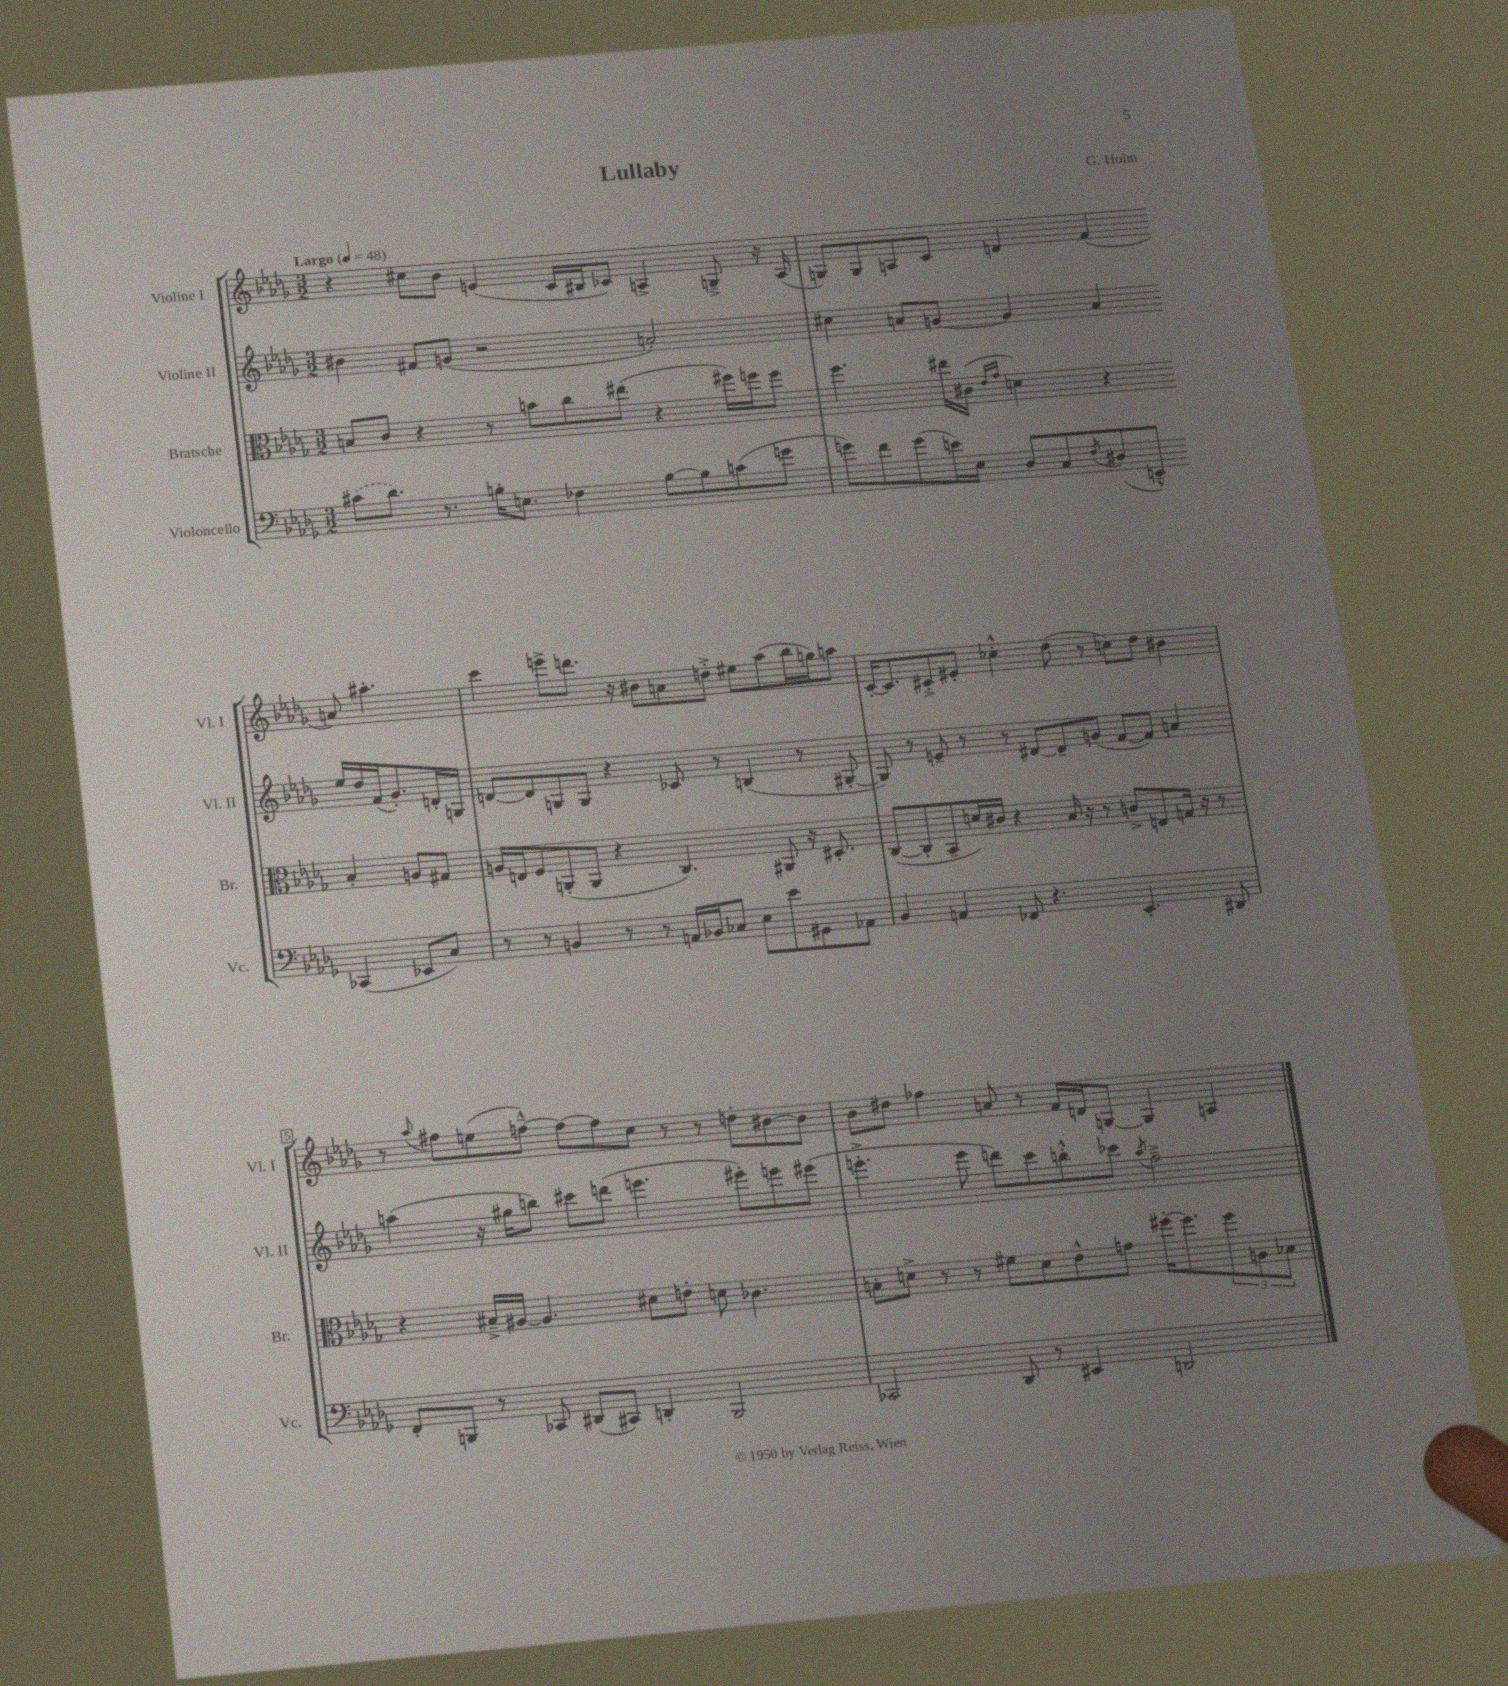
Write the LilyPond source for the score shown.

\header { title = "Lullaby" composer = "G. Holm" }
<<
\new StaffGroup <<
\new Staff = "s0" \with { instrumentName = "Violine I" shortInstrumentName = "Vl. I" } {
    \clef treble \key des \major \numericTimeSignature \time 3/2 \tempo "Largo" 4 = 48
    r4 cis''8 bes'8 e'4( c'16 bis16 ces'8) a4-> g8---> r16 a16( |
    g8) g8 a8 c'8 d'4 f'4( a'8) ais''4.-. |
    c'''4 e'''8-> d'''8. r16 bis'8 a'8 d''8-.-> eis''8 aes''8( bes''16 g''16) a''8 |
    c'16~-. c'8. cis'8-.-> eis'8-. ces''4-.-^ des''8( r8 c''8) des''8 bis'4 |
    r8 \appoggiatura { aes''8 } fis''8 e''8( f''8~---^) f''8~ f''8 c''8 r8 r8 d''8-. bis'8~ bis'8 |
    bes'8 dis''8 fes''4 a'8 r8 f'16 d'16 g8~ g4 a4 \bar "|." |
}
\new Staff = "s1" \with { instrumentName = "Violine II" shortInstrumentName = "Vl. II" } {
    \clef treble \key des \major \numericTimeSignature \time 3/2
    bis'4 fis'8 g'8( r2 a'2-.) |
    cis''4 a'8 g'8~ g'4 a'4 ees''16 des''16 f'16( g'8.-.) d'16-. g16 |
    d'8~ d'8 g8 g8 r4 ces'8 r8 b4( r8 gis8~-. |
    gis8) r8 e'8-- r8 r8 dis'8~ dis'8-- g'8( f'8~ f'8) a'4 |
    a''4( r16 gis''16 b''8) cis'''8 d'''8( e'''4. eis'''8-.) e'''8 eis'''8( |
    e'''4.-.-> e'''8 d'''8) c'''8 b''8-.-^ ces'''8 \acciaccatura { aes''8 } f''2---> \bar "|." |
}
\new Staff = "s2" \with { instrumentName = "Bratsche" shortInstrumentName = "Br." } {
    \clef alto \key des \major \numericTimeSignature \time 3/2
    b8 c'8 r4 r8 b'8 c''8 eis''8( r4 fis''16) f''16 f''8 |
    f''4. eis''16 cis'16( \grace { ees'16 ges'16 } d'4) r4 bes4-. a8 gis8 |
    a16 e16 f8 a,8-.( a,8 r4 c4.) ais,8 r16 dis8.-. |
    c8~( c8-. bes,8-- d'16) cis'16 r4 bes16 r16 r8 c'8-> e8 g16 r16 r8 |
    r4 bis16---> ais16~ ais4. dis'8 e'8-. d'8 ces'4. |
    b8-. d'8-> r8 r8 fis'8 d'8 ees'8-^ g'8 fis''16~-. fis''8. \tuplet 3/2 { fis''8 a8 bes8 } \bar "|." |
}
\new Staff = "s3" \with { instrumentName = "Violoncello" shortInstrumentName = "Vc." } {
    \clef bass \key des \major \numericTimeSignature \time 3/2
    \once \slurDashed cis'8( des'8.) r8. b16-. e8. fes4 b8~ b8 c'8( g'8 |
    g'8) f'8 g'8( e'16) ees16 des8 c8 \acciaccatura { f8 } dis8( e,8---^) ces,4( ees,8 c8) |
    r8 r8 b,4 r8 r8 a,16 bes,16 ces8 ees8 ees'8 gis,8 aes,8 |
    bes,4 a,4 fes,8 r4. ees,4.-. dis,8 |
    f,8-. b,,8 r8 ces,8 dis,8( cis,8) d,4-. b,,2 |
    ces,2 des,8 r8 eis,4 d,2 \bar "|." |
}
>>
>>
\layout { \context { \Score \override BarNumber.stencil = #(make-stencil-boxer 0.1 0.3 ly:text-interface::print) } }
